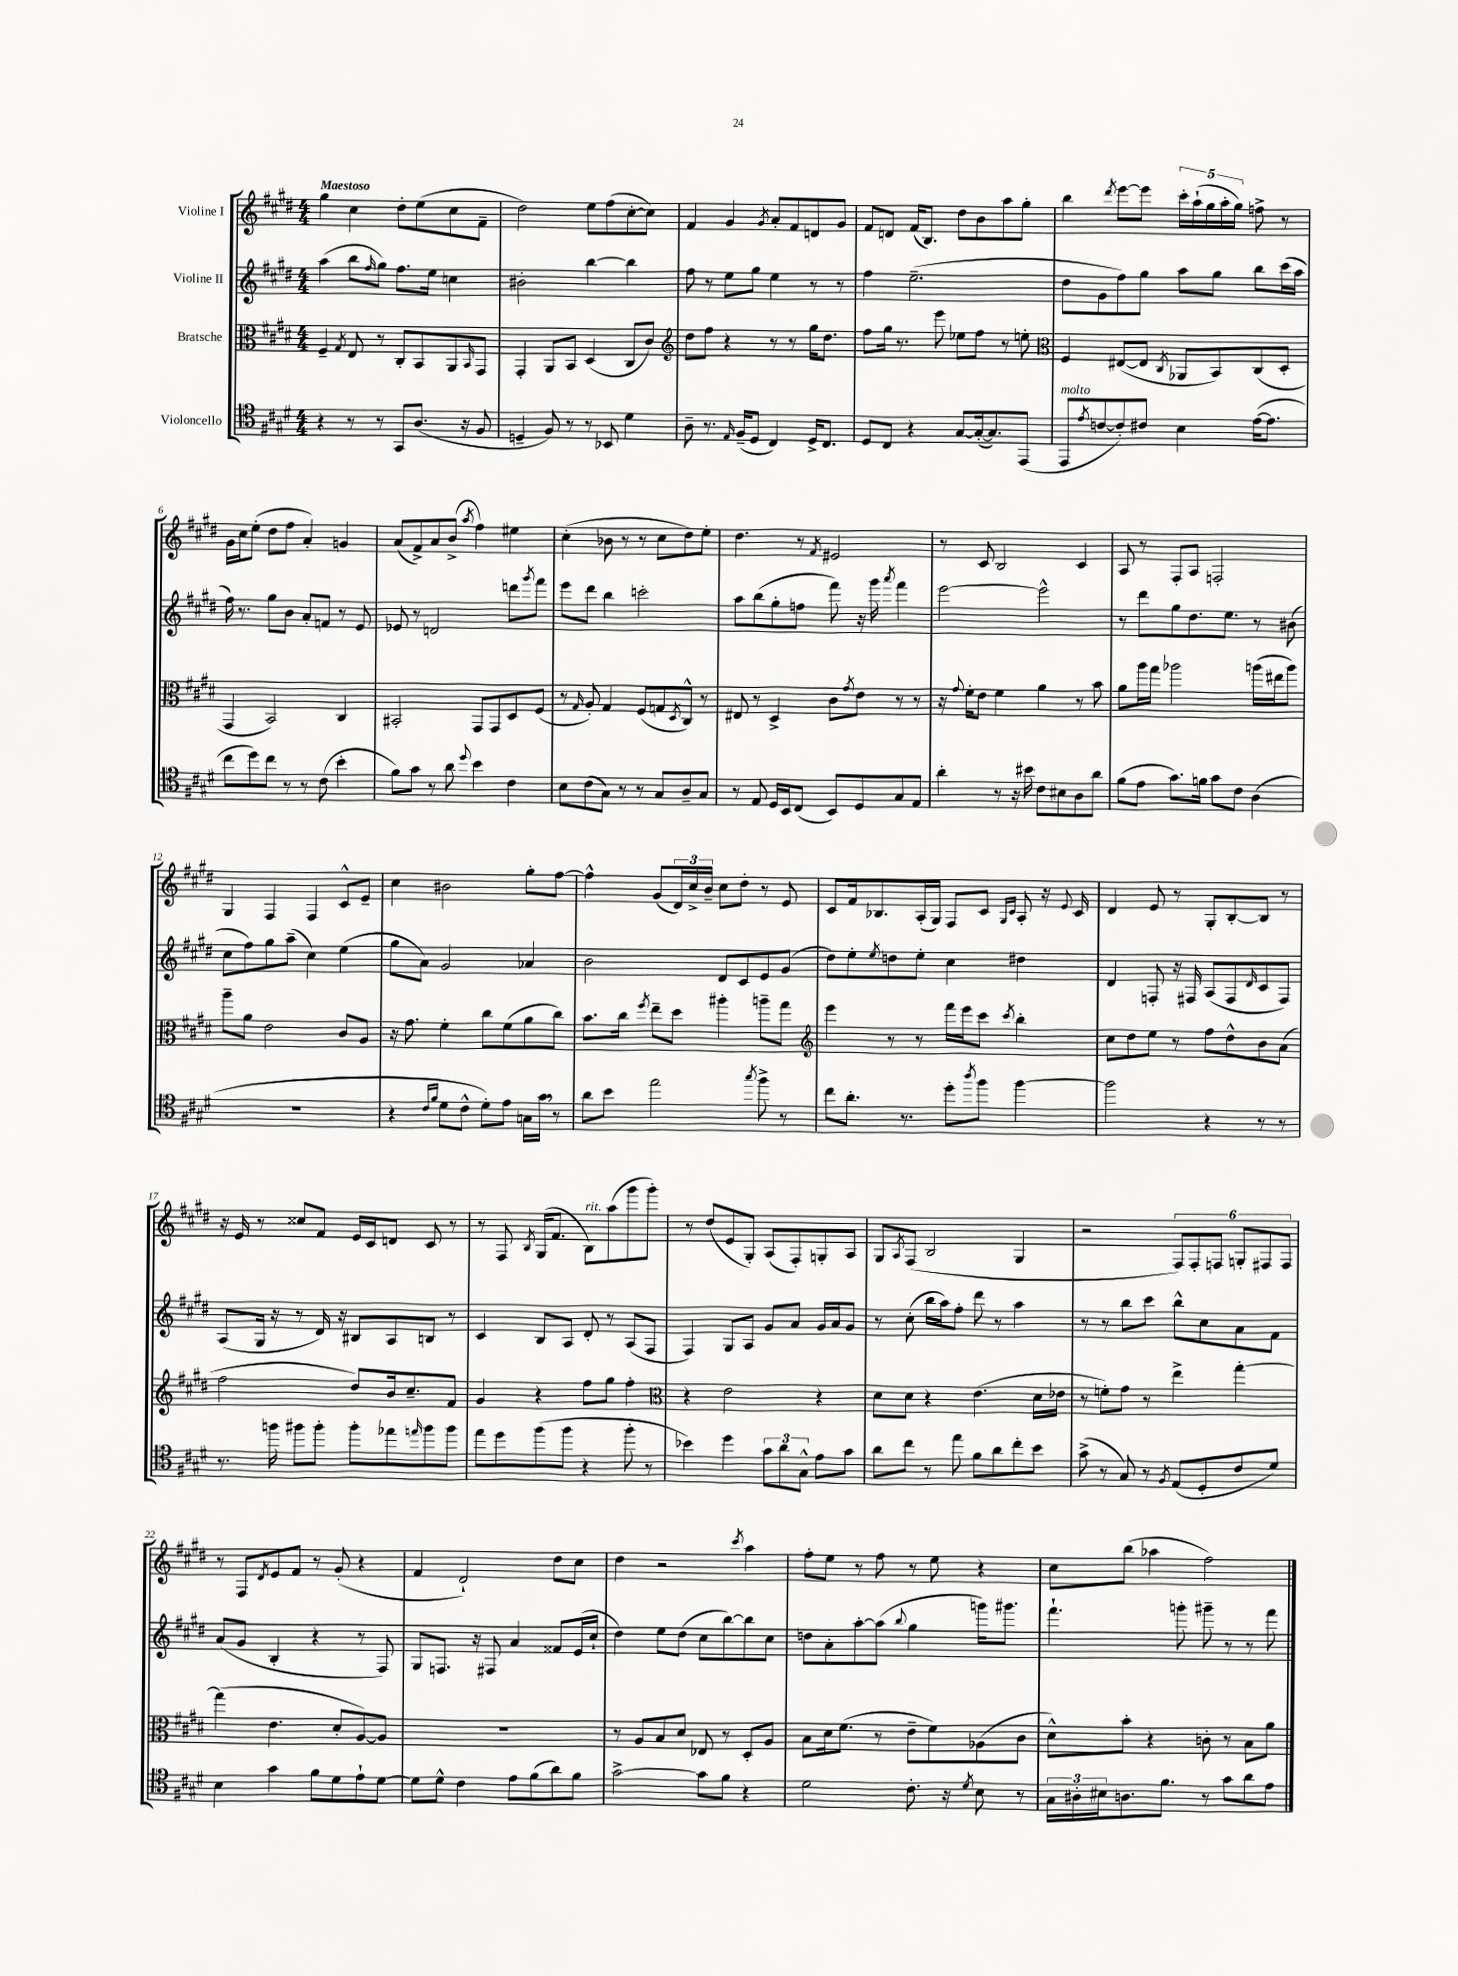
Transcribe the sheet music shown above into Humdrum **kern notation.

**kern	**kern	**kern	**kern
*staff4	*staff3	*staff2	*staff1
*clefC4	*clefC3	*clefG2	*clefG2
*k[f#c#g#d#]	*k[f#c#g#d#]	*k[f#c#g#d#]	*k[f#c#g#d#]
*M4/4	*M4/4	*M4/4	*M4/4
4r	4F#~	(4aa	4gg#
.	8qG#	.	.
8r	8E	8bb	4cc#
.	.	16qqff#	.
8r	8r	8gg#)	.
8GG#	8C#'	8.ff#	8dd#'
(8.A	8BB	.	(8ee
.	.	16ee	.
.	8AA	4cc	8cc#
16r	.	.	.
.	16qqBB	.	.
8F#	8GG#	.	8f#~
=	=	=	=
4D~	4GG#'	2b#'	2dd#)
8F#)	8AA	.	.
8r	8BB	.	.
8r	(4D#	[4bb	8ee
8BB-	.	.	(8ff#
4d#	8C#	4bb]	[8cc#'
.	8c#)	.	8cc#])
=	=	=	=
*	*clefG2	*	*
8A~	8dd#	8ff#	4f#
8.r	8ff#	8r	.
.	4r	8ee	4g#
16qqE	.	.	.
(16F#~	.	.	.
8D#	.	8gg#	.
.	.	.	8qg#
4C#)	8r	4ee	8a'
.	8r	.	8f#
16D#^	16gg#	8r	8d
8.C#	8.dd#	.	.
.	.	8r	8g#
=	=	=	=
8D#	8ff#	4ff#	8f#
8C#	16gg#	.	8d
.	8.r	.	.
4r	.	(2.ee~	(16f#
.	.	.	8.B)
.	8eee	.	.
[8G#	8ee-	.	8dd#
(16G#'_	8ff#	.	8b
8.G#])	.	.	.
.	8r	.	8aa
(8EE	8ee'	.	8gg#'
=	=	=	=
*	*clefC3	*	*
8EE	4F#	8dd#	4bb
8qe	.	.	.
[8c	.	8g#	.
.	.	.	8qddd#
8c'])	([8E#	8ff#)	[8eee
8c#	8E#]	8gg#	8eee]
.	8qC#	.	.
4B	8AA-	8aa	20ccc#'
.	.	.	(20aa`
.	.	.	20gg#
.	8BB)	8gg#	.
.	.	.	20aa'
.	.	.	20gg#)
([16e	(8C#	8bb	8ff^
8.e]	.	.	.
.	8D#'	(16ccc#	8r
.	.	16aa	.
=	=	=	=
8cc#	4GG#	16ff#)	16g#
.	.	8.r	16cc#
8dd#)	.	.	(8ee'
8cc#	2BB)	8gg#	8dd#
8r	.	8b	8ff#
8r	.	8a'	4a')
(8c#	.	8f	.
4b'	4C#	8r	4g
.	.	8e	.
=	=	=	=
8f#)	2BB#'	8e-	(8a
8g#	.	8r	8f#^)
8r	.	2d	8a
8a	.	.	(8b^
8qqdd#	.	.	8qaa
4b	8GG#	.	4ff#)
.	8GG#	.	.
4c#	8D#	8ddd	4ee#
.	.	8qggg#	.
.	(8F#	8fff#	.
=	=	=	=
8B	8r	8eee	(4cc#'
.	16qqG#	.	.
(8c#	8A')	8ddd#	.
8G#)	4G#	4bb	8b-
8r	.	.	8r
8r	(8F#	2ccc'	8r
8G#	8G	.	8cc#
.	8qD#	.	.
8A~	8C#^^)	.	8dd#)
8G#	8r	.	8ee'
=	=	=	=
8r	8E#	8aa	4.dd#
8E	8r	(8bb	.
16D#	4D#^	8gg#'	.
16BB	.	.	.
(8C#	.	8ff	8r
.	.	.	8qf#
8BB)	8c#	8fff#)	2e#
.	8qg#	.	.
8D#	8e	16r	.
.	.	16ggg#	.
.	.	8qaaa	.
8G#	8r	4fff#	.
8E	8r	.	.
=	=	=	=
4a'	16r	[2eee	8r
.	8qqg#	.	.
.	16f#'	.	.
.	8e	.	8c#
8r	4f#	.	2B
16r	.	.	.
16b#	.	.	.
8c#	4a	2eee^^]	.
8B#	.	.	.
8A	8r	.	4c#
8a	8b	.	.
=	=	=	=
(8f#	8a	8r	8A
8e	16aa	8ddd#	8r
.	16gg#	.	.
8.g#)	2aa-	8gg#	8F#'
.	.	8.dd#	8A
16f	.	.	.
8g#	.	.	2F'
.	.	8.ee	.
8c#	.	.	.
(4A	(16aa	8r	.
.	16ee#	.	.
.	8aa)	(8b#	.
=	=	=	=
1r	8aa~	8cc#	4G#
.	8a	8ff#)	.
.	2e	8gg#	4F#
.	.	(8aa~	.
.	.	4cc#)	4F#
.	8c#	(4ee	8c#^^
.	8A	.	8e~
=	=	=	=
4r	16r	8gg#	4cc#
.	8.g#	.	.
.	.	8a)	.
16qqc#	.	.	.
16qqf#	.	.	.
8d#	4f#'	2g#	2b#
8c#^^	.	.	.
8d#')	8cc#	.	.
8e	(8f#	.	.
16G	8a	4a-	8gg#'
16g#	.	.	.
8r	8cc#)	.	[8ff#
=	=	=	=
8a	8.b	2b	4ff#^^]
8b	.	.	.
.	16cc#	.	.
.	8qff#	.	.
2ee	8ee~	.	(8g#
.	8dd#	.	24d#)
.	.	.	24cc#^
.	.	.	24b~
.	4aa#'	8d#	8cc#
.	.	8c#	8dd#'
8qgg#	.	.	.
8ff#^	8aa~	8e	8r
8r	8gg#	(8g#	8e
=	=	=	=
*	*clefG2	*	*
8cc#	4eee	8dd#)	8c#
8.a'	.	8ee'	16f#
.	.	.	8.B-
.	.	8qee	.
.	8r	8dd	.
8.r	.	.	.
.	8r	8ee'	(16A'
.	.	.	16G#)
8dd#'	16fff#	4cc#	8F#
.	16eee	.	.
8qaa	.	.	.
8ff#	8ccc#	.	8c#
.	.	.	16qqG#
.	8qccc#	.	16qqc#
[4ff#	4bb'	4dd#	8A'
.	.	.	16r
.	.	.	8qqe
.	.	.	16c#
=	=	=	=
2ff#]	8cc#	4d#	4d#
.	8dd#	.	.
.	8ee	8F'	8e
.	8r	16r	8r
.	.	16F#	.
4r	8ff#	(8A	8G#'
.	8dd#^^	8F#	[8B'
.	.	16qqd#	.
8r	8b	8c#	8B]
8r	(8a	8F#)	8r
=	=	=	=
8.r	2ff#	(8A	16r
.	.	.	16e
.	.	16G#	8r
16ff	.	16r	.
8ff#	.	8r	8cc##
8ff#'	.	16d#)	8f#
.	.	16r	.
8ff#'	8dd#)	8B#	16e
.	.	.	16c#
8ee-	16b	8A	8d
.	8.cc#~	.	.
16qqee	.	.	.
8ff#	.	8B	8c#
8ff#	8f#	8r	8r
=	=	=	=
8ee	4g#	4c#	8r
8dd#	.	.	8F#
.	.	.	8qB
(8ff#	4r	8B	(16G#
.	.	.	8.f#
8ff#	.	8A	.
4r	8ff#	8d#'	8B)
.	8gg#	8r	(8aa
8ff#'	4ff#'	(8A	8ggg#
8r	.	8F#	8ggg#')
=	=	=	=
*	*clefC3	*	*
4b-)	4r	4F#)	8r
.	.	.	(8dd#
4dd#	2e	8G#	8e
.	.	8A	8G#')
12g#	.	8g#	(8A
12a	.	.	.
.	.	8a	8F#')
12G#^^	.	.	.
8e	4r	16g#	8G'
.	.	16a	.
8g#	.	8g#	8A
=	=	=	=
8a	8d#	8r	8G#
.	.	.	8qA
8cc#	8d#	(8cc#'	(8F#
8r	4r	16bb	2B
.	.	16aa)	.
8ee	.	8ff#'	.
8f#	(4.e	8ddd#	.
8a	.	8r	.
8cc#'	.	4aa	4G#
8b	16d#	.	.
.	16e-	.	.
=	=	=	=
(8g#^	8r	8r	2r
8r	8f')	8r	.
8G#)	8g#	8bb	.
8r	8r	8ccc#	.
8qF#	.	.	.
(8E	4ee^	8bb^^	12F#)
.	.	.	12F#'
8D#'	.	8cc#	.
.	.	.	12F
8c#	[4gg#'	8a	12G'
.	.	.	12F#
8d#)	.	8f#	.
.	.	.	12F#
=	=	=	=
4B	(4gg#]	(8a	8r
.	.	8g#	8F#
.	.	.	8qd#
4g#	4.e	4B'	8e
.	.	.	8f#
8f#	.	4r	8r
8d#	8d#'	.	(8g#'
8e`	[8A)	8r	4r
[8d#	8A]	8F#)	.
=	=	=	=
8d#]	1r	8G#	4f#
8d#^^	.	8.F	.
4c#	.	.	2d#`)
.	.	16r	.
.	.	8F#	.
8e	.	4a	.
(8f#	.	.	.
8a)	.	8f##	8dd#
8f#	.	(16e	8cc#
.	.	16cc#`	.
=	=	=	=
[2g#^	8r	4dd#)	4dd#
.	8A	.	.
.	8B	8ee	2r
.	8d#	(8dd#	.
8g#]	8E-	8cc#	.
8f#	8r	[8bb)	.
.	.	.	8qccc#
4r	8D#'	8bb]	4aa
.	8A	8cc#	.
=	=	=	=
2d#	8B	8dd	8ff#'
.	16d#	8a'	8ee
.	(8.f#	.	.
.	.	[8aa'	8r
.	8r	(8aa]	8ff#
.	.	8qqbb	.
8.c#'	8e~	4gg#	8r
.	8f#)	.	8ee
16r	.	.	.
8qd#	.	.	.
8B	(8A-	16ggg)	4r
.	.	8.ggg#	.
8r	8c#	.	.
=	=	=	=
24G#	8d#^^)	4.fff#`	8cc#
24A#'	.	.	.
24B#	.	.	.
8.A	8b'	.	(8bb
.	4r	.	4aa-
8.f#	.	.	.
.	.	8ggg'	.
8r	8c'	8ggg#~	2ff#)
8g#	8r	8r	.
8a	8B	8r	.
8e	8a	8fff#	.
==	==	==	==
*-	*-	*-	*-
